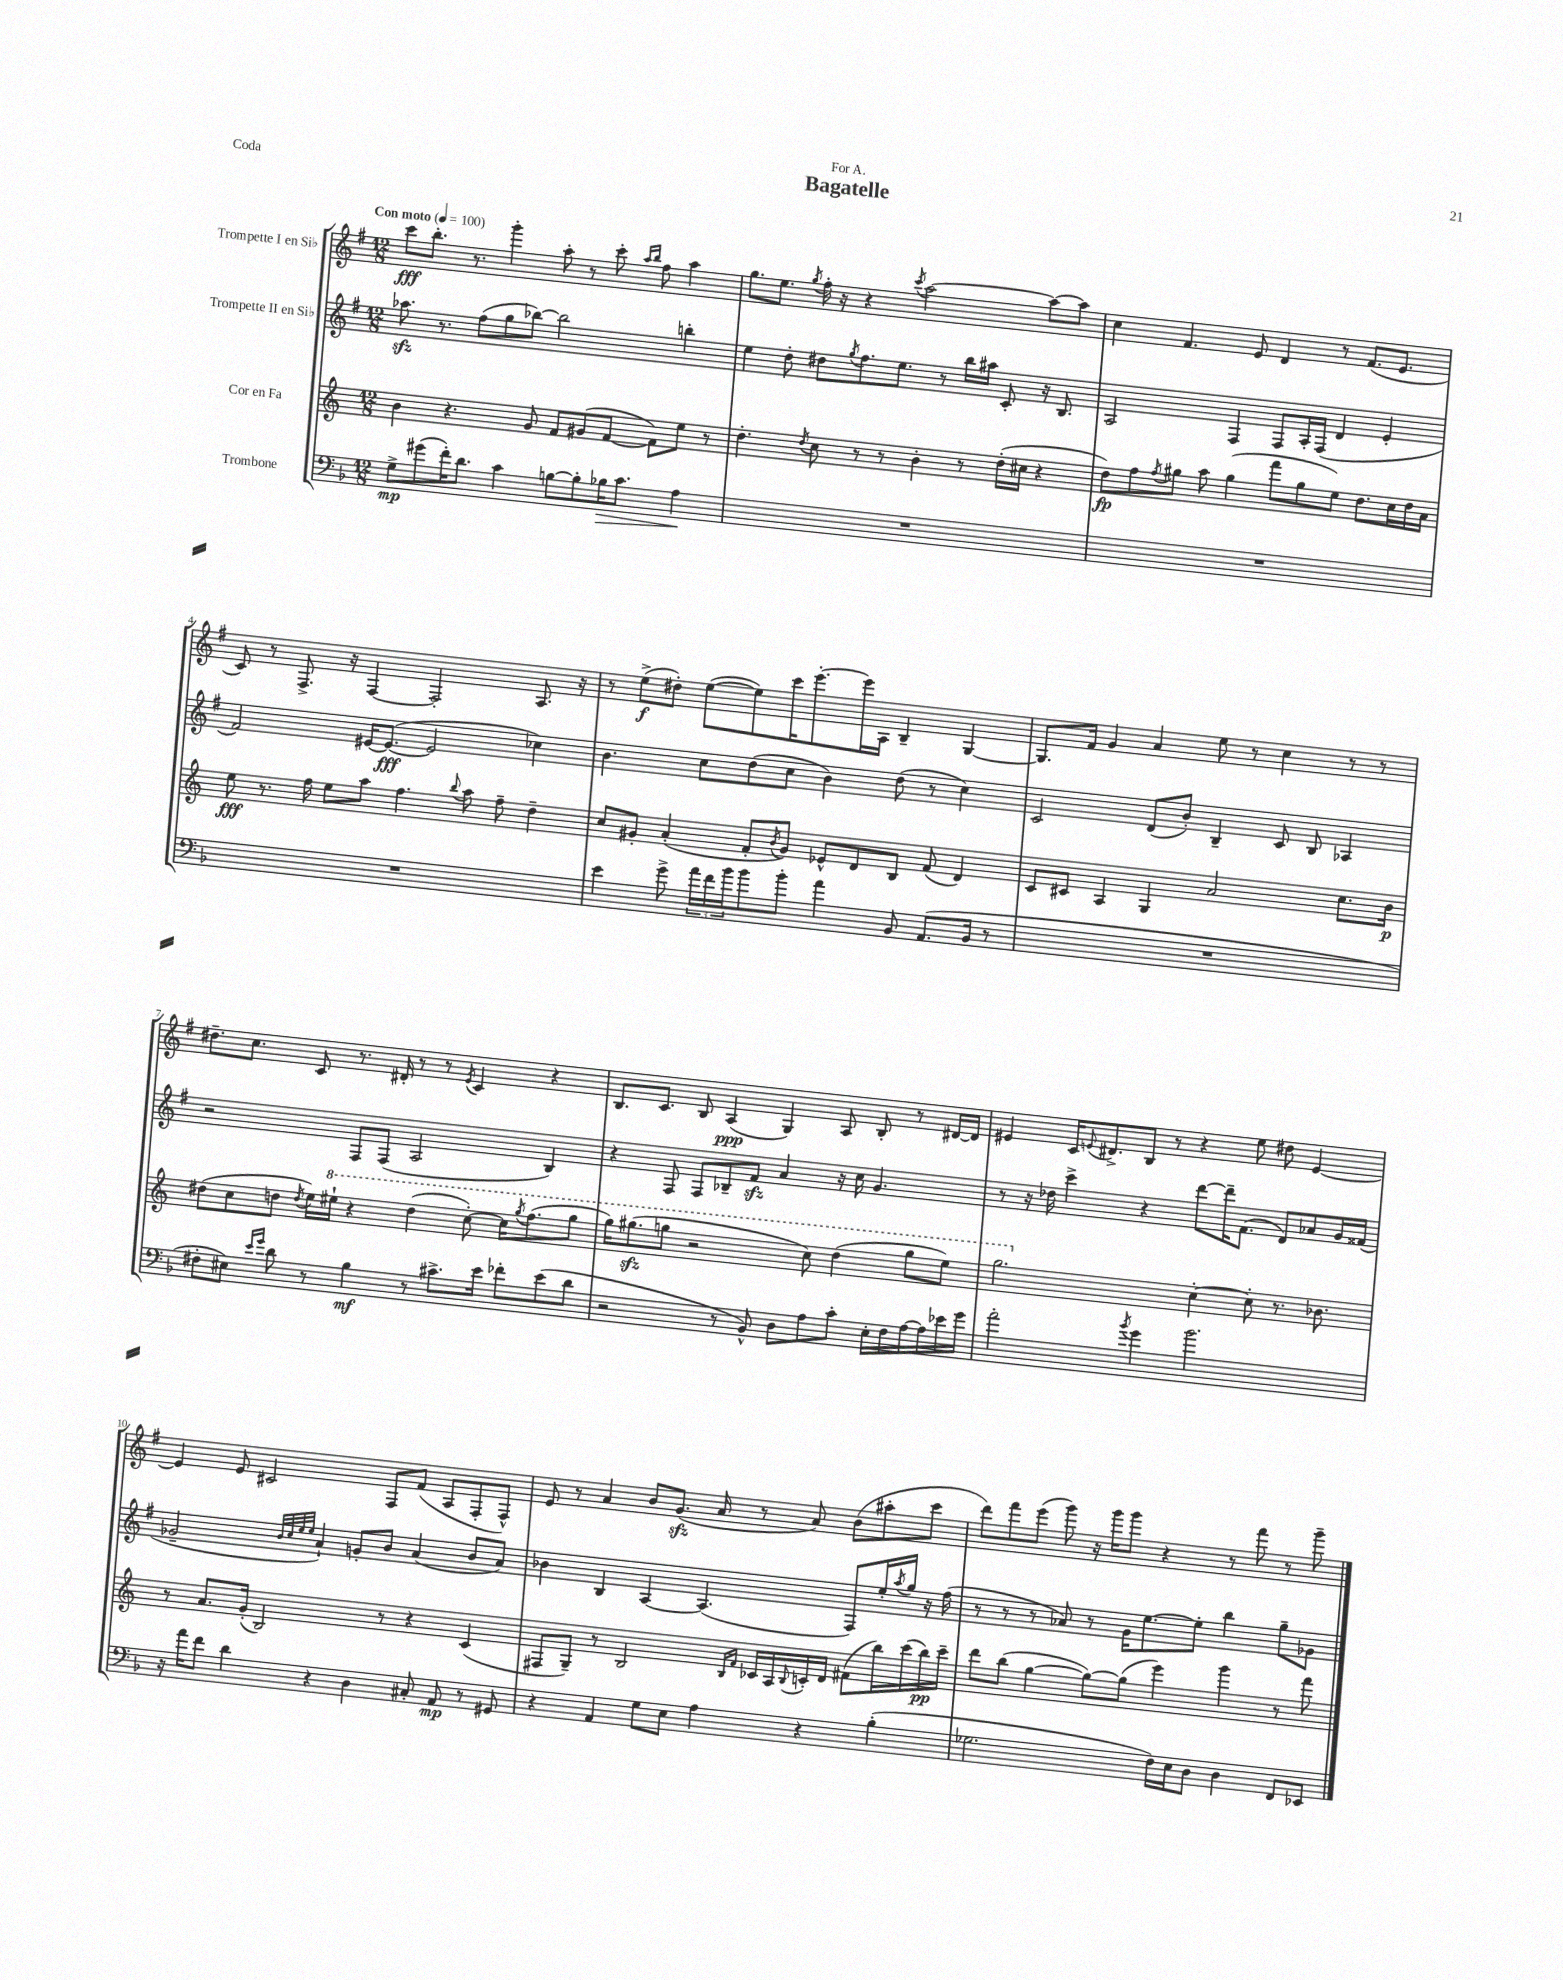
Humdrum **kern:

**kern	**dynam	**kern	**dynam	**kern	**dynam	**kern	**dynam
*part4	*part4	*part3	*part3	*part2	*part2	*part1	*part1
*staff4	*staff4	*staff3	*staff3	*staff2	*staff2	*staff1	*staff1
*I"Trombone	*	*I"Cor en Fa	*	*I"Trompette II en Si♭	*	*I"Trompette I en Si♭	*
*clefF4	*	*clefG2	*	*clefG2	*	*clefG2	*
*k[b-]	*	*k[]	*	*k[f#]	*	*k[f#]	*
*M12/8	*	*M12/8	*	*M12/8	*	*M12/8	*
*MM100	*	*MM100	*	*MM100	*	*MM100	*
=1	=1	=1	=1	=1	=1	=1	=1
!	!	!	!	!	!	!LO:TX:a:B:t=Con moto	!
8G^\L	mp	4b\	.	8.aa-Xzz\	.	8ccc\L	fff
(8g#X\	.	.	.	.	.	8.bb'\J	.
.	.	.	.	8.r	.	.	.
16f'\K)	.	4.r	.	.	.	.	.
8.d\J	.	.	.	.	.	8.r	.
.	.	.	.	(8ff#\L	.	.	.
4c\	.	.	.	8gg\	.	4ggg'\	.
.	.	8g/	.	[8bb-X\J)	.	.	.
[8Bn\L	.	8f/L	.	2bb-\]	.	8aa'\	.
8B'\]	.	(8g#X/	.	.	.	8r	.
!	!LO:HP:b	!	!	!	!	!	!
16B-X\K	>	[8f/J	.	.	.	8ccc'\	.
8.c\J	.	.	.	.	.	.	.
.	.	.	.	.	.	16qqaa/LL	.
.	.	.	.	.	.	16qqbb/JJ	.
.	.	8f\L])	.	.	.	8ff#\	.
4A\	.	8ee\J	.	4bbn'\	.	4aa\	.
.	.	8r	.	.	.	.	.
.	]	.	.	.	.	.	.
=2	=2	=2	=2	=2	=2	=2	=2
1.r	.	4.dd'\	.	4ee\	.	8.gg\L	.
.	.	.	.	.	.	8.ee\J	.
.	.	.	.	8dd'\	.	.	.
.	.	8qdd/	.	.	.	8qgg/	.
.	.	8cc\	.	8dd#X\L	.	16ff#'\	.
.	.	.	.	.	.	16r	.
.	.	.	.	8qgg/	.	.	.
.	.	8r	.	8.ff#\	.	4r	.
.	.	8r	.	.	.	.	.
.	.	.	.	8.ee\J	.	.	.
.	.	.	.	.	.	8qccc/	.
.	.	4b'\	.	.	.	[2aa\	.
.	.	.	.	8r	.	.	.
.	.	8r	.	16bb\LL	.	.	.
.	.	.	.	16aa#X\JJ	.	.	.
.	.	(16dd'\LL	.	8c'/	.	.	.
.	.	16cc#X\JJ	.	.	.	.	.
.	.	4r	.	16r	.	8aa\L_	.
.	.	.	.	8.B/	.	.	.
.	.	.	.	.	.	8aa\J]	.
=3	=3	=3	=3	=3	=3	=3	=3
1.r	.	8dd\L)	fp	2A/	.	4cc\	.
.	.	8ff\	.	.	.	.	.
.	.	8qff/	.	.	.	.	.
.	.	8gg#X\J	.	.	.	4.f#/	.
.	.	8aa\	.	.	.	.	.
.	.	(4gg#\	.	4F#/	.	.	.
.	.	.	.	.	.	8e/	.
.	.	8fff\L	.	8F#/L	.	4d/	.
.	.	8gg#\	.	16A'/L	.	.	.
.	.	.	.	(16F#/JJ	.	.	.
.	.	8ee\J)	.	4d/	.	8r	.
.	.	8.dd\L	.	.	.	(8.f#/L	.
.	.	.	.	4e'/	.	.	.
.	.	16cc\L	.	.	.	8.e/J	.
.	.	16dd\	.	.	.	.	.
.	.	16a\JJ	.	.	.	.	.
!!LO:LB:g=z
=4	=4	=4	=4	=4	=4	=4	=4
1.r	.	8ee\	fff	2f#/)	.	8c/)	.
.	.	8.r	.	.	.	8r	.
.	.	.	.	.	.	8.F#^/	.
.	.	16ff\	.	.	.	.	.
.	.	8ee\L	.	.	.	.	.
.	.	.	.	.	.	16r	.
.	.	8aa\J	.	[16e#X/KL	.	[4F#/	.
.	.	.	.	(8.e#/J_	fff	.	.
.	.	4.ff\	.	.	.	.	.
.	.	.	.	2e#/]	.	2F#'/]	.
.	.	8qqbb/	.	.	.	.	.
.	.	8aa\	.	.	.	.	.
.	.	8ff~\	.	.	.	.	.
.	.	4dd~\	.	4cc-X\)	.	8.A/	.
.	.	.	.	.	.	16r	.
=5	=5	=5	=5	=5	=5	=5	=5
4e\	.	8cc/L	.	4.b\	.	8r	.
.	.	8g#X'/J	.	.	.	(8ee^\L	f
8g^\	.	(4a'/	.	.	.	8dd#X'\J)	.
24a\LL	.	.	.	8cc\L	.	([8ee\L	.
24f\	.	.	.	.	.	.	.
24b-\J	.	.	.	.	.	.	.
8b-\	.	8f'/L	.	(8dd\	.	8ee\])	.
.	.	8qb/	.	.	.	.	.
8b-'\J	.	8g#/J)	.	8cc\J	.	16ccc\K	.
.	.	.	.	.	.	[8.eee'\	.
4a\	.	8e-X^^/L	.	4b\)	.	.	.
.	.	8d/	.	.	.	16eee\L]	.
.	.	.	.	.	.	16A\JJ	.
8BB-/	.	8B/J	.	(8dd\	.	4B~/	.
(8.AA/L	.	(8f/	.	8r	.	.	.
.	.	4d/)	.	4cc\)	.	[4G/	.
16BB-/Jk	.	.	.	.	.	.	.
8r	.	.	.	.	.	.	.
=6	=6	=6	=6	=6	=6	=6	=6
1.r	.	8c/L	.	2c/	.	8.G/L]	.
.	.	8c#X/J	.	.	.	.	.
.	.	.	.	.	.	16f#/Jk	.
.	.	4A/	.	.	.	4g/	.
.	.	4G/	.	(8d/L	.	4a/	.
.	.	.	.	8b'/J)	.	.	.
.	.	2a/	.	4B~/	.	8ee\	.
.	.	.	.	.	.	8r	.
.	.	.	.	8c/	.	4cc\	.
.	.	.	.	8B/	.	.	.
.	.	8.cc\L	.	4A-X/	.	8r	.
.	.	.	.	.	.	8r	.
.	.	16b\Jk	p	.	.	.	.
!!LO:LB:g=z
=7	=7	=7	=7	=7	=7	=7	=7
8F#X'\L	.	(8dd#X\L	.	2r	.	8.dd#X~\L	.
8E#X\J)	.	8cc\	.	.	.	.	.
.	.	.	.	.	.	8.cc\J	.
16qqe/LL	.	.	.	.	.	.	.
16qqg/JJ	.	.	.	.	.	.	.
8d\	.	8ddn\J	.	.	.	.	.
.	.	8qdd/	.	.	.	.	.
8r	.	16ee\LL)	.	.	.	8c/	.
*	*	*8va	*	*	*	*	*
.	.	16eee#X`\JJ	.	.	.	.	.
4B-\	mf	4r	.	8F#/L	.	8.r	.
.	.	.	.	(8F#/J	.	.	.
.	.	.	.	.	.	16d#X'/	.
8r	.	(4ddd\	.	2A/	.	8r	.
8.c#X^\L	.	.	.	.	.	8r	.
.	.	.	.	.	.	8qe/	.
.	.	[8ccc'\)	.	.	.	4c/	.
16e\Jk	.	.	.	.	.	.	.
8f-X'\L	.	16ccc\KL]	.	.	.	.	.
.	.	8qggg/	.	.	.	.	.
.	.	(8.fff\	.	.	.	.	.
(8e\	.	.	.	4B/)	.	4r	.
8d\J	.	8ggg\J	.	.	.	.	.
=8	=8	=8	=8	=8	=8	=8	=8
2r	.	16ggg\KL)	.	4r	.	8.B/L	.
.	.	(8.ggg#Xzz\	.	.	.	.	.
.	.	.	.	.	.	8.c/J	.
.	.	8gggn\J	.	8F#/	.	.	.
.	.	2r	.	8F#/L	.	8B/	.
8r	.	.	.	8B-X~/	.	(4A/	ppp
8BB-^^/)	.	.	.	8f#zz/J	.	.	.
8D\L	.	.	.	4a/	.	4G/)	.
8A\	.	8ccc\)	.	.	.	.	.
8c'\J	.	(4ddd\	.	16r	.	8A/	.
.	.	.	.	16cc\	.	.	.
16E'\LL	.	.	.	4.g/	.	8B'/	.
16F\	.	.	.	.	.	.	.
[16A\	.	8ggg\L	.	.	.	8r	.
16A\]	.	.	.	.	.	.	.
16e-X\	.	8eee\J)	.	.	.	[16d#X/LL	.
16g\JJ	.	.	.	.	.	16d#/JJ]	.
=9	=9	=9	=9	=9	=9	=9	=9
2a'\	.	2.ggg\	.	8r	.	4e#X/	.
.	.	.	.	16r	.	.	.
.	.	.	.	16dd-X\	.	.	.
.	.	.	.	4ccc^\	.	16c/KL	.
.	.	.	.	.	.	8qqen/	.
.	.	.	.	.	.	8.d#X^/	.
8qb-/	.	.	.	.	.	.	.
4g\	.	.	.	4r	.	8B/J	.
.	.	.	.	.	.	8r	.
*	*	*X8va	*	*	*	*	*
2.b-\	.	[4cc'\	.	[8ddd\L	.	4r	.
.	.	.	.	16ddd~\K]	.	.	.
.	.	.	.	(8.f#\J	.	.	.
.	.	8cc'\]	.	.	.	8ee\	.
.	.	8.r	.	8d/L)	.	8dd#X\	.
.	.	.	.	8a-X/	.	[4e/	.
.	.	8.b-X\	.	.	.	.	.
.	.	.	.	16g/L	.	.	.
.	.	.	.	(16f##X/JJ	.	.	.
!!LO:LB:g=z
=10	=10	=10	=10	=10	=10	=10	=10
16r	.	8r	.	2g-X~/	.	4e/]	.
16a\KL	.	.	.	.	.	.	.
8f\J	.	8.a/L	.	.	.	.	.
4d\	.	.	.	.	.	8e/	.
.	.	(16g'/Jk	.	.	.	.	.
.	.	2B/)	.	.	.	2c#X/	.
.	.	.	.	32qqb/LLL	.	.	.
.	.	.	.	32qqcc/	.	.	.
.	.	.	.	32qqee/	.	.	.
.	.	.	.	32qqee/JJJ	.	.	.
4r	.	.	.	4a`/)	.	.	.
4D\	.	.	.	8gn'/L	.	.	.
.	.	8r	.	8b/J	.	8F#/L	.
8C#X'/	.	4r	.	(4a/	.	(8f#/J	.
8AA/	mp	.	.	.	.	8A/L	.
8r	.	(4c/	.	8b/L	.	8F#'/	.
8GG#X/	.	.	.	8a/J)	.	8F#^^/J)	.
=11	=11	=11	=11	=11	=11	=11	=11
4r	.	8F#X/L	.	4b-X\	.	8e/	.
.	.	8G~/J)	.	.	.	8r	.
4AA/	.	8r	.	4B/	.	4a/	.
.	.	2B/	.	.	.	.	.
8G\L	.	.	.	[4A/	.	8b/L	.
8E\J	.	.	.	.	.	(8.gzz/J	.
4A\	.	.	.	(4.A/]	.	.	.
.	.	.	.	.	.	16a/	.
.	.	16qqB/LL	.	.	.	.	.
.	.	16qqf/JJ	.	.	.	.	.
.	.	16c-X/LL	.	.	.	8r	.
.	.	16A/	.	.	.	.	.
.	.	8qqB/	.	.	.	.	.
4r	.	16cn'/	.	.	.	8a/)	.
.	.	16d/JJ	.	.	.	.	.
.	.	(8f#X\L	.	8F#/L)	.	(8b\L	.
(4B-'\	.	16bb\L)	.	16ee'/L	.	8aa#X'\	.
.	.	.	.	8qaa/	.	.	.
.	.	(16ccc\	.	16gg/JJ	.	.	.
.	.	16bb\)	pp	16r	.	8ccc\J	.
.	.	16ccc~\JJ	.	(16ff#\	.	.	.
=12	=12	=12	=12	=12	=12	=12	=12
2.G-X\	.	8ddd\L	.	8r	.	8ddd\L)	.
.	.	(8bb\J	.	8r	.	8fff#\	.
.	.	[4gg\	.	8r	.	(8eee\J	.
.	.	.	.	8a-X/)	.	8ggg\)	.
.	.	8gg\L_)	.	8r	.	16r	.
.	.	.	.	.	.	16ggg\KL	.
.	.	(8gg\J]	.	16g\KL	.	8ggg\J	.
.	.	.	.	[8.ee\	.	.	.
16F\LL)	.	4eee\)	.	.	.	4r	.
16E\J	.	.	.	.	.	.	.
8D\J	.	.	.	8ee'\J]	.	.	.
4D\	.	4ggg\	.	4bb\	.	8r	.
.	.	.	.	.	.	8fff#\	.
8FF/L	.	8r	.	8gg~\L	.	8r	.
8EE-X/J	.	8fff\	.	8g-X\J	.	8ggg~\	.
==	==	==	==	==	==	==	==
*-	*-	*-	*-	*-	*-	*-	*-
